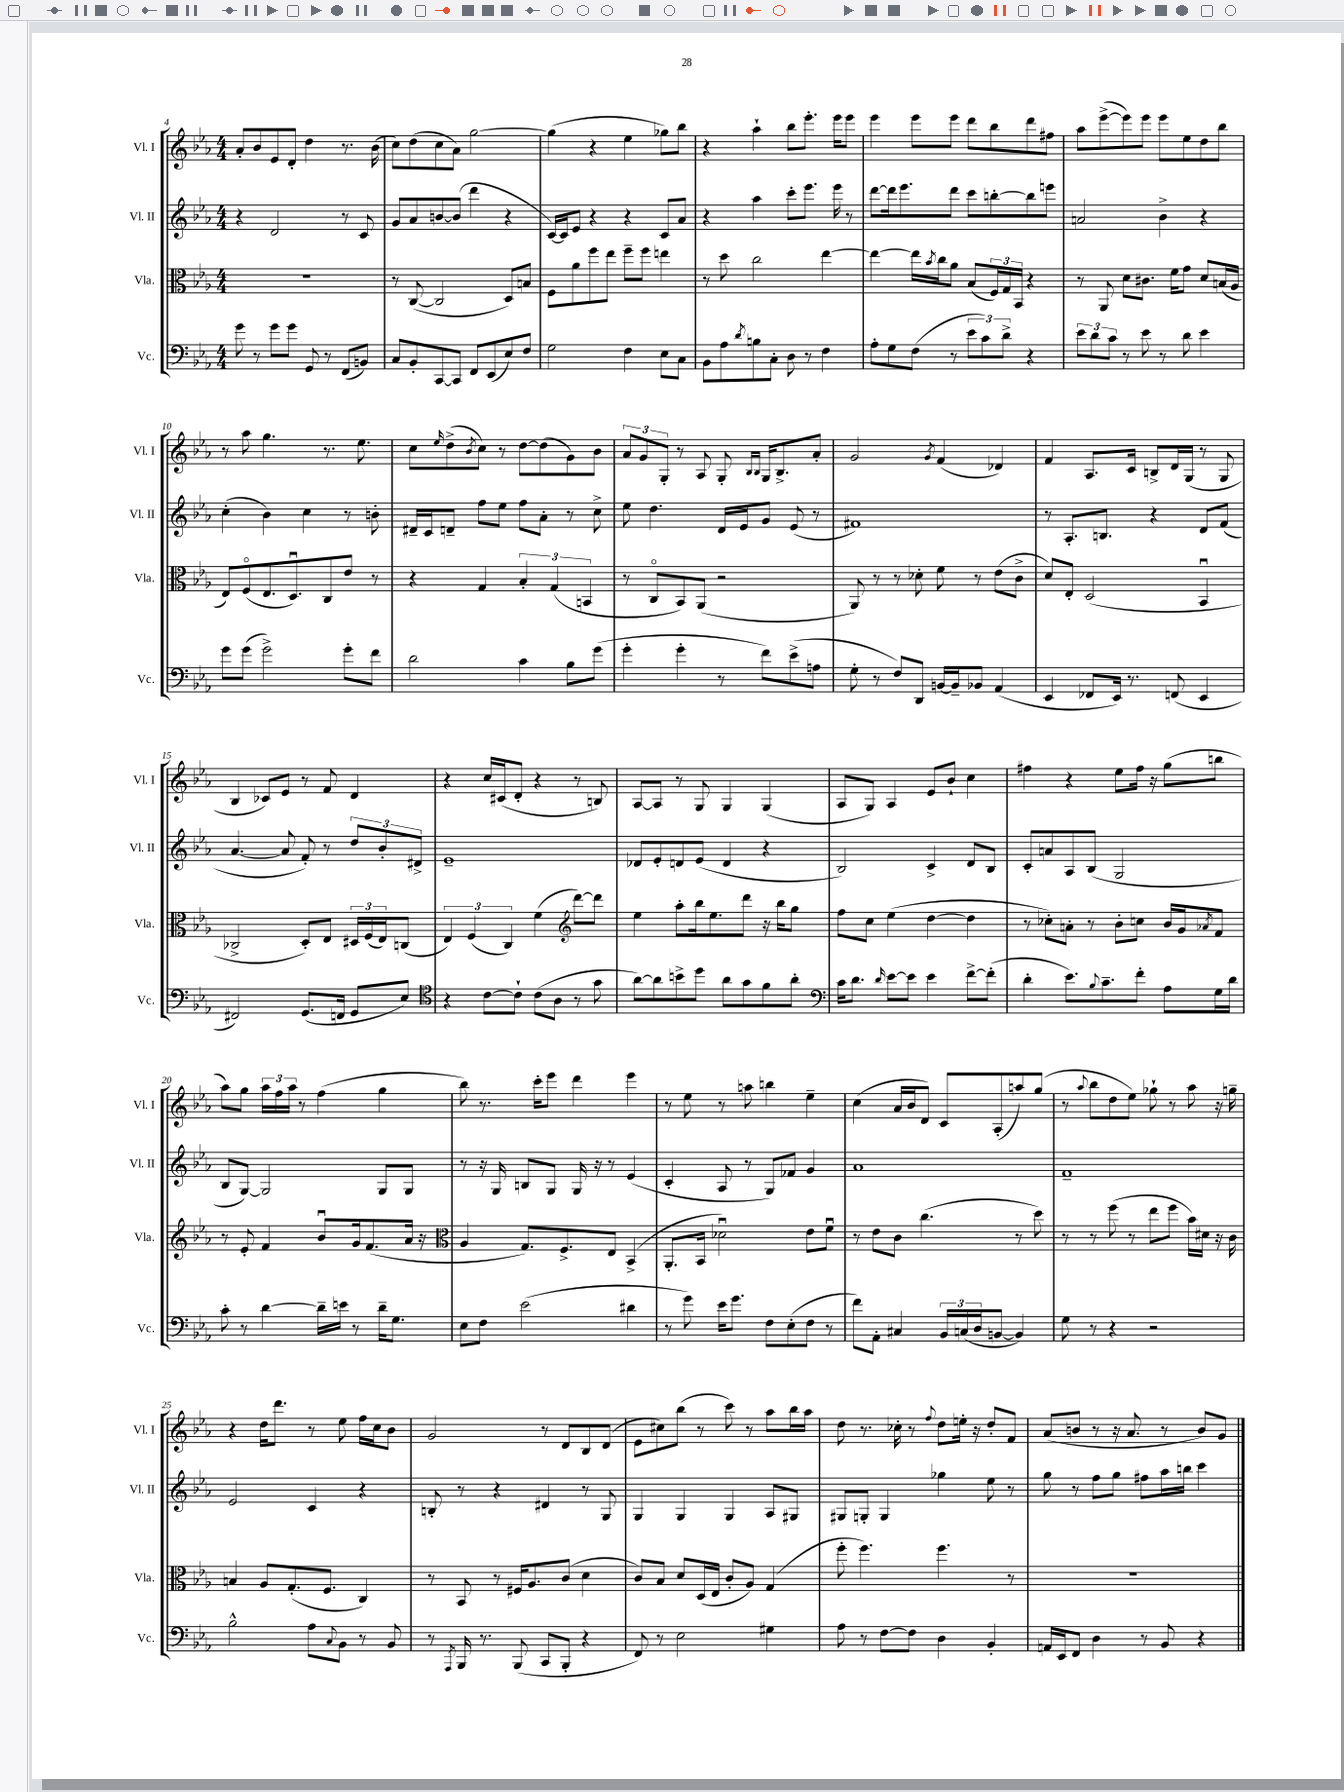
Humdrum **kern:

**kern	**kern	**kern	**kern
*part4	*part3	*part2	*part1
*staff4	*staff3	*staff2	*staff1
*I"Vc.	*I"Vla.	*I"Vl. II	*I"Vl. I
*I'Vc.	*I'Vla.	*I'Vl. II	*I'Vl. I
*clefF4	*clefC3	*clefG2	*clefG2
*k[b-e-a-]	*k[b-e-a-]	*k[b-e-a-]	*k[b-e-a-]
*M4/4	*M4/4	*M4/4	*M4/4
=4	=4	=4	=4
8g\	1r	4r	8a-'/L
8r	.	.	8b-/
8g\L	.	2d/	8e-/
8g\J	.	.	8d'/J
8GG/	.	.	4dd\
8r	.	.	.
(8FF/L	.	8r	8.r
8BBn/J)	.	8c/	.
.	.	.	(16b-\
=5	=5	=5	=5
8C/L	8r	8g/L	8cc\L)
8BB-'/	([8C/	8a-/	(8dd\
[8CC/	2C/]	[8bn/	8cc\
8CC/J]	.	(8b/J]	8a-\J)
8FF/L	.	4ddd\	[2gg\
(8EE-/	.	.	.
8E-/)	8D/L)	4r	.
8F/J	8Bn/J	.	.
=6	=6	=6	=6
2G\	8F\L	[16c/LL)	(4gg\]
.	.	16c/J]	.
.	8a-\	8e-/J	.
.	8ff\	4r	4r
.	8ee-\J	.	.
4F\	8ff~\L	4r	4ee-\
.	8ff\J	.	.
8E-\L	4een\	8c/L	8gg-X\L)
8C\J	.	8a-/J	8bb-\J
=7	=7	=7	=7
8BB-\L	8r	4r	4r
8A-\	8dd\	.	.
8qd/	.	.	.
8Bn\	2cc\	4aa-\	4aa-`\
8C'\J	.	.	.
8D\	.	8ccc'\L	8bb-\L
8r	.	8.eee-\J	8.eee-'\J
4F\	[4ee-\	.	.
.	.	16eee-\	16eee-\KL
.	.	8r	8eee-\J
=8	=8	=8	=8
8A-'\L	4ee-\_	[8ddd\L	4eee-\
8G\	.	16ddd\k]	.
.	.	8.eee-\	.
(8F\J	16ee-\LL]	.	8eee-\L
.	8qb-/	.	.
.	16cc\J	.	.
8r	8a-\J	8ddd\J	8eee-\J
12e-\L	(8B-/L	8ccc\L	8ddd\L
12c\)	.	.	.
.	24F/L)	[8bbn'\	8bb-\
12d^\J	24G/	.	.
.	24BB-/JJ	.	.
4r	4r	8bb\]	8ddd\
.	.	8eeen\J	8ff#X\J
=9	=9	=9	=9
12e-\L	8r	2an/	8aa-\L
12d\	.	.	.
.	8AA-/	.	([8eee-^\
12c\J	.	.	.
8r	8d\L	.	8eee-\])
8e-\	8.c#X\J	.	8eee-\J
8r	.	4b-^\	8eee-\L
.	16f\KL	.	.
8d\	8g\J	.	8ee-\
4e-\	8d/L	4r	8dd\
.	(16Bn/L	.	8bb-\J
.	16A-/JJ	.	.
!!LO:LB:g=z
=10	=10	=10	=10
8g\L	8E-/L)	(4cc'\	8r
(8g\J	(8F/	.	8aa-\
2g^\)	8.E-/	4b-\)	4.gg\
.	8.Du/)	.	.
.	.	4cc\	.
.	8C/	.	8.r
8g'\L	8e-/J	8r	.
.	.	.	8.ee-\
8f\J	8r	8bn'\	.
=11	=11	=11	=11
2d\	4r	16d#X~/LL	8cc\L
.	.	16c/J	.
.	.	.	16qqee-/
.	.	8dn~/J	(8dd^\
.	.	.	8qb-/
.	4G/	8ff\L	8cc\J)
.	.	8ee-\J	8r
4c\	6B-'/	8ff\L	[8dd\L
.	.	8a-'\J	(8dd\]
.	(6G/	.	.
8B-\L	.	8r	8g\)
.	6BBn/	.	.
(8g\J	.	8cc^\	8b-\J
=12	=12	=12	=12
4g'\	8r	8ee-\	12a-/L
.	.	.	12g/
.	8C/L	4.dd\	.
.	.	.	12G'/J
4g'\	8BB-/)	.	8r
.	(8AA-/J	.	8A-/
8r	2r	16d/LL	8G'/
.	.	16e-/J	.
.	.	.	16qqB-/LL
.	.	.	16qqB-/JJ
8f\L)	.	8g/J	16G/KL
.	.	.	8.B-^/
(8e-^\	.	(8e-/	.
8An\J	.	8r	8a-'/J
=13	=13	=13	=13
8G'\	8AA-/)	1f#X)	2g/
8r	8r	.	.
8F/L)	8r	.	.
8DD/J	8d-X'\	.	.
.	.	.	8qg/
[16BBn/LL	8f\	.	(4f/
16BB~/J]	.	.	.
8BB-X/J	8r	.	.
(4AA-/	(8e-\L	.	4d-X/)
.	8c^\J	.	.
=14	=14	=14	=14
4EE-/	8d/L)	8r	4f/
.	8E-'/J	8.A-'/L	.
8FF-X/L	(2D/	.	8.A-/L
.	.	8.Bn/J	.
16EE-/Jk)	.	.	.
8.r	.	.	16c/Jk
.	.	4r	8Bn^/L
(8FFn/	.	.	16d/L
.	.	.	(16G/JJ
4EE-/	4BB-u/	8d/L	8r
.	.	(8f/J	8G/
!!LO:LB:g=z
=15	=15	=15	=15
2FF#X/)	2C-X^/	[4.a-/	4B-/
.	.	.	8c-X/L)
.	.	8a-/]	8e-/J
(8.GG/L	8D'/L)	8f'/)	8r
.	8E-/J	8r	8f/
16FFn/Jk	.	.	.
8GG/L	24D#X/LL	12dd/L	4d/
.	(24F/	.	.
.	24E-/J)	12b-'/	.
8E-/J)	(8Cn/J	.	.
.	.	12d#X^/J	.
=16	=16	=16	=16
*clefC4	*	*	*
4r	6E-/)	1e-~	4r
.	(6F/	.	.
[8c\L	.	.	16cc/LL
.	.	.	(16c#X/J
.	6C/)	.	.
8c`\J]	.	.	8d'/J
(8c\L	(4f\	.	4r
8A-\J	.	.	.
*	*clefG2	*	*
8r	[8ddd\L)	.	8r
8g\	8ddd\J]	.	8Bn/)
=17	=17	=17	=17
[8a-\L)	4ee-\	8d-X/L	[8A-/L
8a-\]	.	8e-'/	8A-/J]
8bn^\	8aa-'\L	8dn/	8r
8dd\J	16bb-\k	(8e-/J	8G/
.	8.ee-\	.	.
8a-\L	.	4d/	4G/
8g\	8ddd\J	.	.
8f\	16r	4r	(4G/
.	16bb-\KL	.	.
8a-'\J	8gg\J	.	.
=18	=18	=18	=18
*clefF4	*	*	*
16c\KL	8ff\L	2B-/)	8A-/L
8.d\J	.	.	.
.	8cc\J	.	8G/J)
16qqd/	.	.	.
[8e-\L	(4ee-\	.	4A-/
8e-\J]	.	.	.
4e-\	[4dd\	4c^/	8e-/L
.	.	.	8b-`/J
[8f^\L	4dd\]	8d/L	4cc\
(8f'\J]	.	8B-/J	.
=19	=19	=19	=19
4d'\	8r	8c'/L	4ff#X\
.	8cc-X'\L)	8an/	.
8.e-\L)	8an'\J	8A-/	4r
.	8r	(8B-/J	.
8qqB-/	.	.	.
8.c~\	.	.	.
.	8b-'\L	2G/	8ee-\L
8f'\J	8ccn\J	.	16ff#\Jk
.	.	.	16r
8A-\L	16b-/LL	.	(8gg\L
.	16g/J	.	.
.	8qa-X/	.	.
16G\L	8f/J	.	8bbn\J
16d\JJ	.	.	.
!!LO:LB:g=z
=20	=20	=20	=20
8c'\	8r	8B-/L	8aa-\L)
8r	8e-'/	[8G/J)	8gg\J
[4d\	4f/	2G/]	24aa-\LL
.	.	.	24ff\
.	.	.	24aa-\JJ
.	.	.	8r
16d~\LL]	8b-u/L	.	(4ff\
16en\JJ	.	.	.
8r	16g/k	.	.
.	(8.f/	.	.
16d~\KL	.	8G/L	4gg\
8.G\J	.	.	.
.	16a-/Jk	8G/J	.
.	16r	.	.
=21	=21	=21	=21
*	*clefC3	*	*
8E-\L	4A-/	8r	8bb-\)
8F\J	.	16r	8.r
.	.	16G/	.
(2e-\	8.G/L)	8Bn/L	.
.	.	.	16ccc'\KL
.	.	8G/J	8eee-\J
.	8.F^/	.	.
.	.	16G/	4ddd\
.	.	16r	.
.	8E-/J	8r	.
4d#X\	(4BB-^/	(4e-/	4eee-\
=22	=22	=22	=22
8r	8.AA-'/L	4c'/	8r
8g\)	.	.	8ee-\
.	16BB-/Jk	.	.
16e-\KL	2d-Xu\)	8A-/	8r
8.g\J	.	.	.
.	.	8r	8aan\
8F\L	.	8G/L)	4bbn\
(8E-'\	.	8f-X/J	.
8F\J	8e-\L	4g/	4ee-~\
8r	8fu\J	.	.
=23	=23	=23	=23
8f\L)	8r	1a-	(4cc\
8AA-'\J	8e-\L	.	.
4C#X/	8c\J	.	16a-/LL
.	.	.	16b-/J
.	(4.cc\	.	8d/J)
24BB-/LL	.	.	8c/L
(24Cn/	.	.	.
24D/J	.	.	.
[8BBn/J	.	.	(8A-'/
4BB/])	8r	.	8aan/)
.	8dd\)	.	(8gg/J
=24	=24	=24	=24
8G\	8r	1f~	8r
.	.	.	8qqaa-/
8r	8r	.	8bb-\L
4r	(8ff\	.	8dd\
.	8r	.	8ee-\J)
2r	8ee-\L	.	8gg-X`\
.	8ff\J	.	8r
.	16b-\LL)	.	8aa-\
.	16d#X\JJ	.	.
.	16r	.	16r
.	16c\	.	16ggn~\
!!LO:LB:g=z
=25	=25	=25	=25
2B-^^\	4Bn/	2e-/	4r
.	8A-/L	.	16dd\KL
.	.	.	8.ddd\J
.	(8.G'/	.	.
8A-\L	.	4c/	8r
.	8.F/J	.	.
8qqC/	.	.	.
8BB-\J	.	.	8ee-\
8r	4C/)	4r	16ff\LL
.	.	.	16cc\J
8BB-/	.	.	8b-\J
=26	=26	=26	=26
8r	8r	8Bn'/	2g/
8qAAA-/	.	.	.
16BBB-/	8BB-/	8r	.
8.r	.	.	.
.	8r	4r	.
(8BBB-/	16F#X/KL	.	.
.	8.A-/	.	.
8CC/L	.	4d#X/	8r
8BBB-'/J	(8c/J	.	8d/L
4r	4d\	8r	8B-/
.	.	8G/	(8d/J
=27	=27	=27	=27
8FF/)	8c/L)	4G/	8e-\L
8r	8B-/J	.	8cc#X\)
2E-\	8d/L	4G/	(8bb-\J
.	(16D/L	.	8r
.	16E-/JJ	.	.
.	8c'/L	4G/	8ccc\)
.	8A-/J)	.	8r
4G#X\	(4G/	8A-/L	8aa-\L
.	.	8G#X/J	16bb-\L
.	.	.	16aa-\JJ
=28	=28	=28	=28
8A-\	8ff'\	8G#X/L	8dd\
8r	4.ff\)	8Gn'/J	8.r
[8F\L	.	4G/	.
.	.	.	16cc-X'\
8F\J]	.	.	8r
.	.	.	8qqff/
4D\	4.ff\	4gg-X\	8dd\L
.	.	.	16een'\Jk
.	.	.	16r
4BB-'/	.	8ee-\	8dd'/L
.	8r	8r	8f/J
=29	=29	=29	=29
16AAn/LL	1r	8gg\	(8a-/L
16EE-/J	.	.	.
8FF/J	.	8r	8bn/J
4D\	.	8ff\L	8r
.	.	8gg\J	16r
.	.	.	8.a-/
8r	.	8ff#X\L	.
8BB-/	.	16aa-\L	8r
.	.	16bbn\JJ	.
4r	.	4ccc\	8b/L)
.	.	.	8g/J
==	==	==	==
*-	*-	*-	*-
